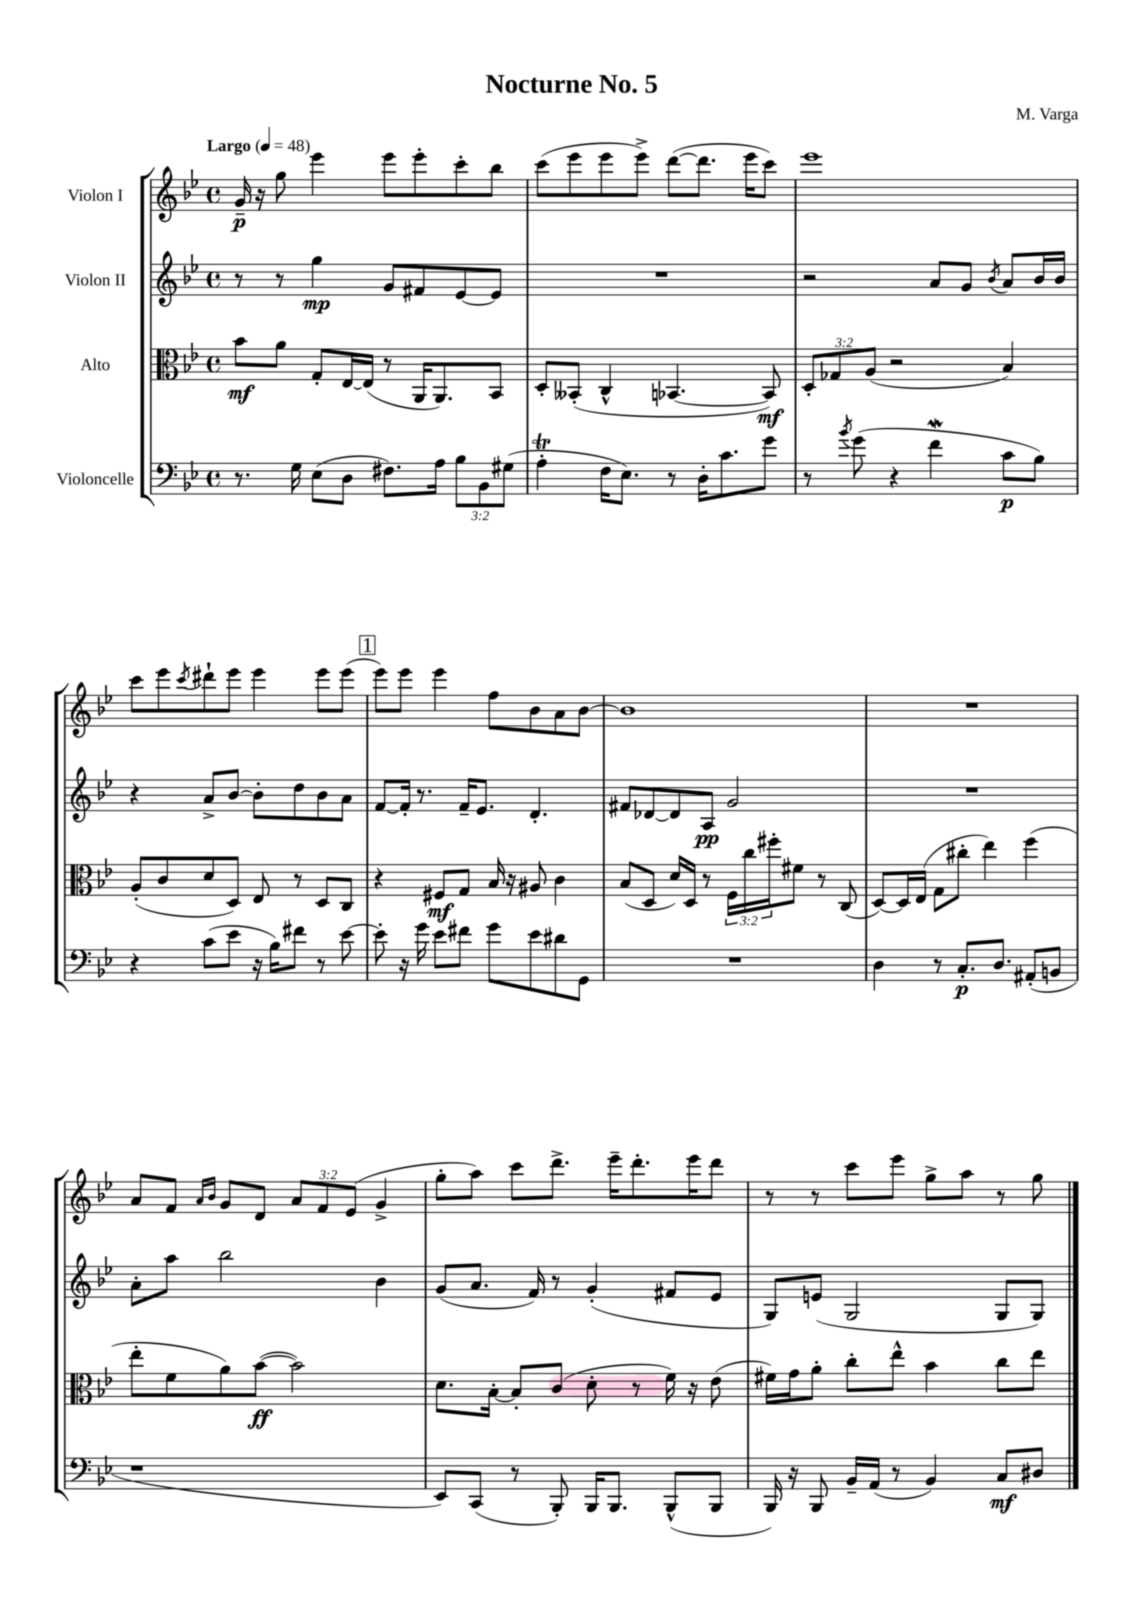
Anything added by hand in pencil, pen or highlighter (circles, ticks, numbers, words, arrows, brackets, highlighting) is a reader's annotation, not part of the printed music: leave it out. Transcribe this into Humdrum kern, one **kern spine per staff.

**kern	**dynam	**kern	**dynam	**kern	**dynam	**kern	**dynam
*part4	*part4	*part3	*part3	*part2	*part2	*part1	*part1
*staff4	*staff4	*staff3	*staff3	*staff2	*staff2	*staff1	*staff1
*I"Violoncelle	*	*I"Alto	*	*I"Violon II	*	*I"Violon I	*
*clefF4	*	*clefC3	*	*clefG2	*	*clefG2	*
*k[b-e-]	*	*k[b-e-]	*	*k[b-e-]	*	*k[b-e-]	*
*M4/4	*	*M4/4	*	*M4/4	*	*M4/4	*
*met(c)	*	*met(c)	*	*met(c)	*	*met(c)	*
*MM48	*	*MM48	*	*MM48	*	*MM48	*
=1	=1	=1	=1	=1	=1	=1	=1
!	!	!	!	!	!	!LO:TX:a:B:t=Largo	!
8.r	.	8b-\L	mf	8r	.	16g~/	p
.	.	.	.	.	.	16r	.
.	.	8a\J	.	8r	.	8gg\	.
16G\	.	.	.	.	.	.	.
(8E-\L	.	8G'/L	.	4gg\	mp	4eee-\	.
8D\J	.	[16E-/L	.	.	.	.	.
.	.	(16E-/JJ]	.	.	.	.	.
8.F#X\L)	.	8r	.	8g/L	.	8eee-\L	.
.	.	16AA/KL	.	8f#X/	.	8eee-'\	.
16A\Jk	.	8.AA/)	.	.	.	.	.
12B-\L	.	.	.	[8e-/	.	8ccc'\	.
12BB-\	.	.	.	.	.	.	.
.	.	8BB-/J	.	8e-/J]	.	8bb-\J	.
(12G#X\J	.	.	.	.	.	.	.
=2	=2	=2	=2	=2	=2	=2	=2
4At'\	.	8D'/L	.	1r	.	(8ccc\L	.
.	.	(8BB--X'/J	.	.	.	8eee-\	.
16F\KL	.	4C^^/	.	.	.	8eee-\	.
8.E-\J)	.	.	.	.	.	.	.
.	.	.	.	.	.	8eee-^\J)	.
8r	.	[4.BB-X/	.	.	.	([8ddd\L	.
16D'\KL	.	.	.	.	.	8.ddd\J]	.
8.c\	.	.	.	.	.	.	.
.	.	.	.	.	.	16eee-\KL	.
8g\J	.	8BB-/])	mf	.	.	8ccc\J)	.
=3	=3	=3	=3	=3	=3	=3	=3
8r	.	12D'/L	.	2r	.	1eee-	.
.	.	12G-X/	.	.	.	.	.
8qb-/	.	.	.	.	.	.	.
(8g\	.	.	.	.	.	.	.
.	.	(12A/J	.	.	.	.	.
4r	.	2r	.	.	.	.	.
4fW\	.	.	.	8a/L	.	.	.
.	.	.	.	8g/J	.	.	.
.	.	.	.	8qb-/	.	.	.
8c\L	p	4B-/)	.	8a/L	.	.	.
8B-\J)	.	.	.	16b-/L	.	.	.
.	.	.	.	16b-/JJ	.	.	.
!!LO:LB:g=z
=4	=4	=4	=4	=4	=4	=4	=4
4r	.	(8A'/L	.	4r	.	8ccc\L	.
.	.	8c/	.	.	.	8eee-\	.
.	.	.	.	.	.	8qccc/	.
(8c\L	.	8d/	.	8a^/L	.	8ddd#X`\	.
8e-\J	.	8D/J)	.	[8b-/J	.	8eee-\J	.
16r	.	8E-/	.	8b-'\L]	.	4eee-\	.
16B-\KL)	.	.	.	.	.	.	.
8f#X\J	.	8r	.	8dd\	.	.	.
8r	.	8D/L	.	8b-\	.	8eee-\L	.
[8e-\	.	8C/J	.	8a\J	.	(8eee-\J	.
!!LO:REH:place=s1:t=1
=5	=5	=5	=5	=5	=5	=5	=5
8e-'\]	.	4r	.	[8f/L	.	8eee-\L)	.
16r	.	.	.	16f'/Jk]	.	8eee-\J	.
16g\	.	.	.	8.r	.	.	.
8e-\L	.	8F#X/L	mf	.	.	4eee-\	.
8f#X\J	.	8G/J	.	16f~/KL	.	.	.
.	.	.	.	8.e-/J	.	.	.
8g\L	.	16B-/	.	.	.	8ff\L	.
.	.	16r	.	.	.	.	.
8e-\	.	8A#X/	.	4.d'/	.	8b-\	.
8d#X\	.	4c\	.	.	.	8a\	.
8GG\J	.	.	.	.	.	[8b-\J	.
=6	=6	=6	=6	=6	=6	=6	=6
1r	.	(8B-/L	.	8f#X/L	.	1b-]	.
.	.	8D/J	.	[8d-X/	.	.	.
.	.	16d/LL)	.	8d-/]	.	.	.
.	.	16D/JJ	.	.	.	.	.
.	.	8r	.	8A/J	pp	.	.
.	.	24F\LL	.	2g/	.	.	.
.	.	24cc\	.	.	.	.	.
.	.	24ff#X'\J	.	.	.	.	.
.	.	8f#X\J	.	.	.	.	.
.	.	8r	.	.	.	.	.
.	.	(8C/	.	.	.	.	.
=7	=7	=7	=7	=7	=7	=7	=7
4D\	.	[8D/L)	.	1r	.	1r	.
.	.	16D/L]	.	.	.	.	.
.	.	(16E-/JJ	.	.	.	.	.
8r	.	8G\L	.	.	.	.	.
8.C'/L	p	8cc#X'\J	.	.	.	.	.
.	.	4ee-\)	.	.	.	.	.
8.D/J	.	.	.	.	.	.	.
(8AA#X'/L	.	(4ff\	.	.	.	.	.
8BBn/J	.	.	.	.	.	.	.
!!LO:LB:g=z
=8	=8	=8	=8	=8	=8	=8	=8
1r	.	8ee-'\L	.	8a'\L	.	8a/L	.
.	.	8f\	.	8aa\J	.	8f/J	.
.	.	.	.	.	.	16qqa/LL	.
.	.	.	.	.	.	16qqb-/JJ	.
.	.	8a\)	.	2bb-\	.	8g/L	.
.	.	([8b-\J	ff	.	.	8d/J	.
.	.	2b-\])	.	.	.	12a/L	.
.	.	.	.	.	.	12f/	.
.	.	.	.	.	.	(12e-/J	.
.	.	.	.	4b-\	.	4g^/	.
=9	=9	=9	=9	=9	=9	=9	=9
8EE-/L)	.	8.d\L	.	(8g/L	.	8gg'\L	.
(8CC/J	.	.	.	8.a/J	.	8aa\J)	.
.	.	[16B-'\Jk	.	.	.	.	.
8r	.	8B-'/L]	.	.	.	8ccc\L	.
.	.	.	.	16f/)	.	.	.
8BBB-'/)	.	(8c/J	.	8r	.	8.ddd^\J	.
16BBB-/KL	.	8d'\	.	(4g'/	.	.	.
8.BBB-/J	.	.	.	.	.	16eee-~\KL	.
.	.	8r	.	.	.	8.ddd'\	.
(8BBB-^^/L	.	16f\)	.	8f#X/L	.	.	.
.	.	16r	.	.	.	16eee-\K	.
8BBB-/J	.	(8e-\	.	8e-/J	.	8ddd\J	.
=10	=10	=10	=10	=10	=10	=10	=10
16BBB-/)	.	16f#X\LL)	.	8G/L)	.	8r	.
16r	.	16g\J	.	.	.	.	.
8BBB-/	.	8a'\J	.	(8en/J	.	8r	.
16BB-~/LL	.	8cc'\L	.	2G/	.	8ccc\L	.
(16AA/JJ	.	.	.	.	.	.	.
8r	.	8ee-^^\J	.	.	.	8eee-\J	.
4BB-/)	.	4b-\	.	.	.	8gg^\L	.
.	.	.	.	.	.	8aa\J	.
8C/L	mf	8cc\L	.	8G/L	.	8r	.
8D#X/J	.	8ee-\J	.	8G/J)	.	8gg\	.
==	==	==	==	==	==	==	==
*-	*-	*-	*-	*-	*-	*-	*-
